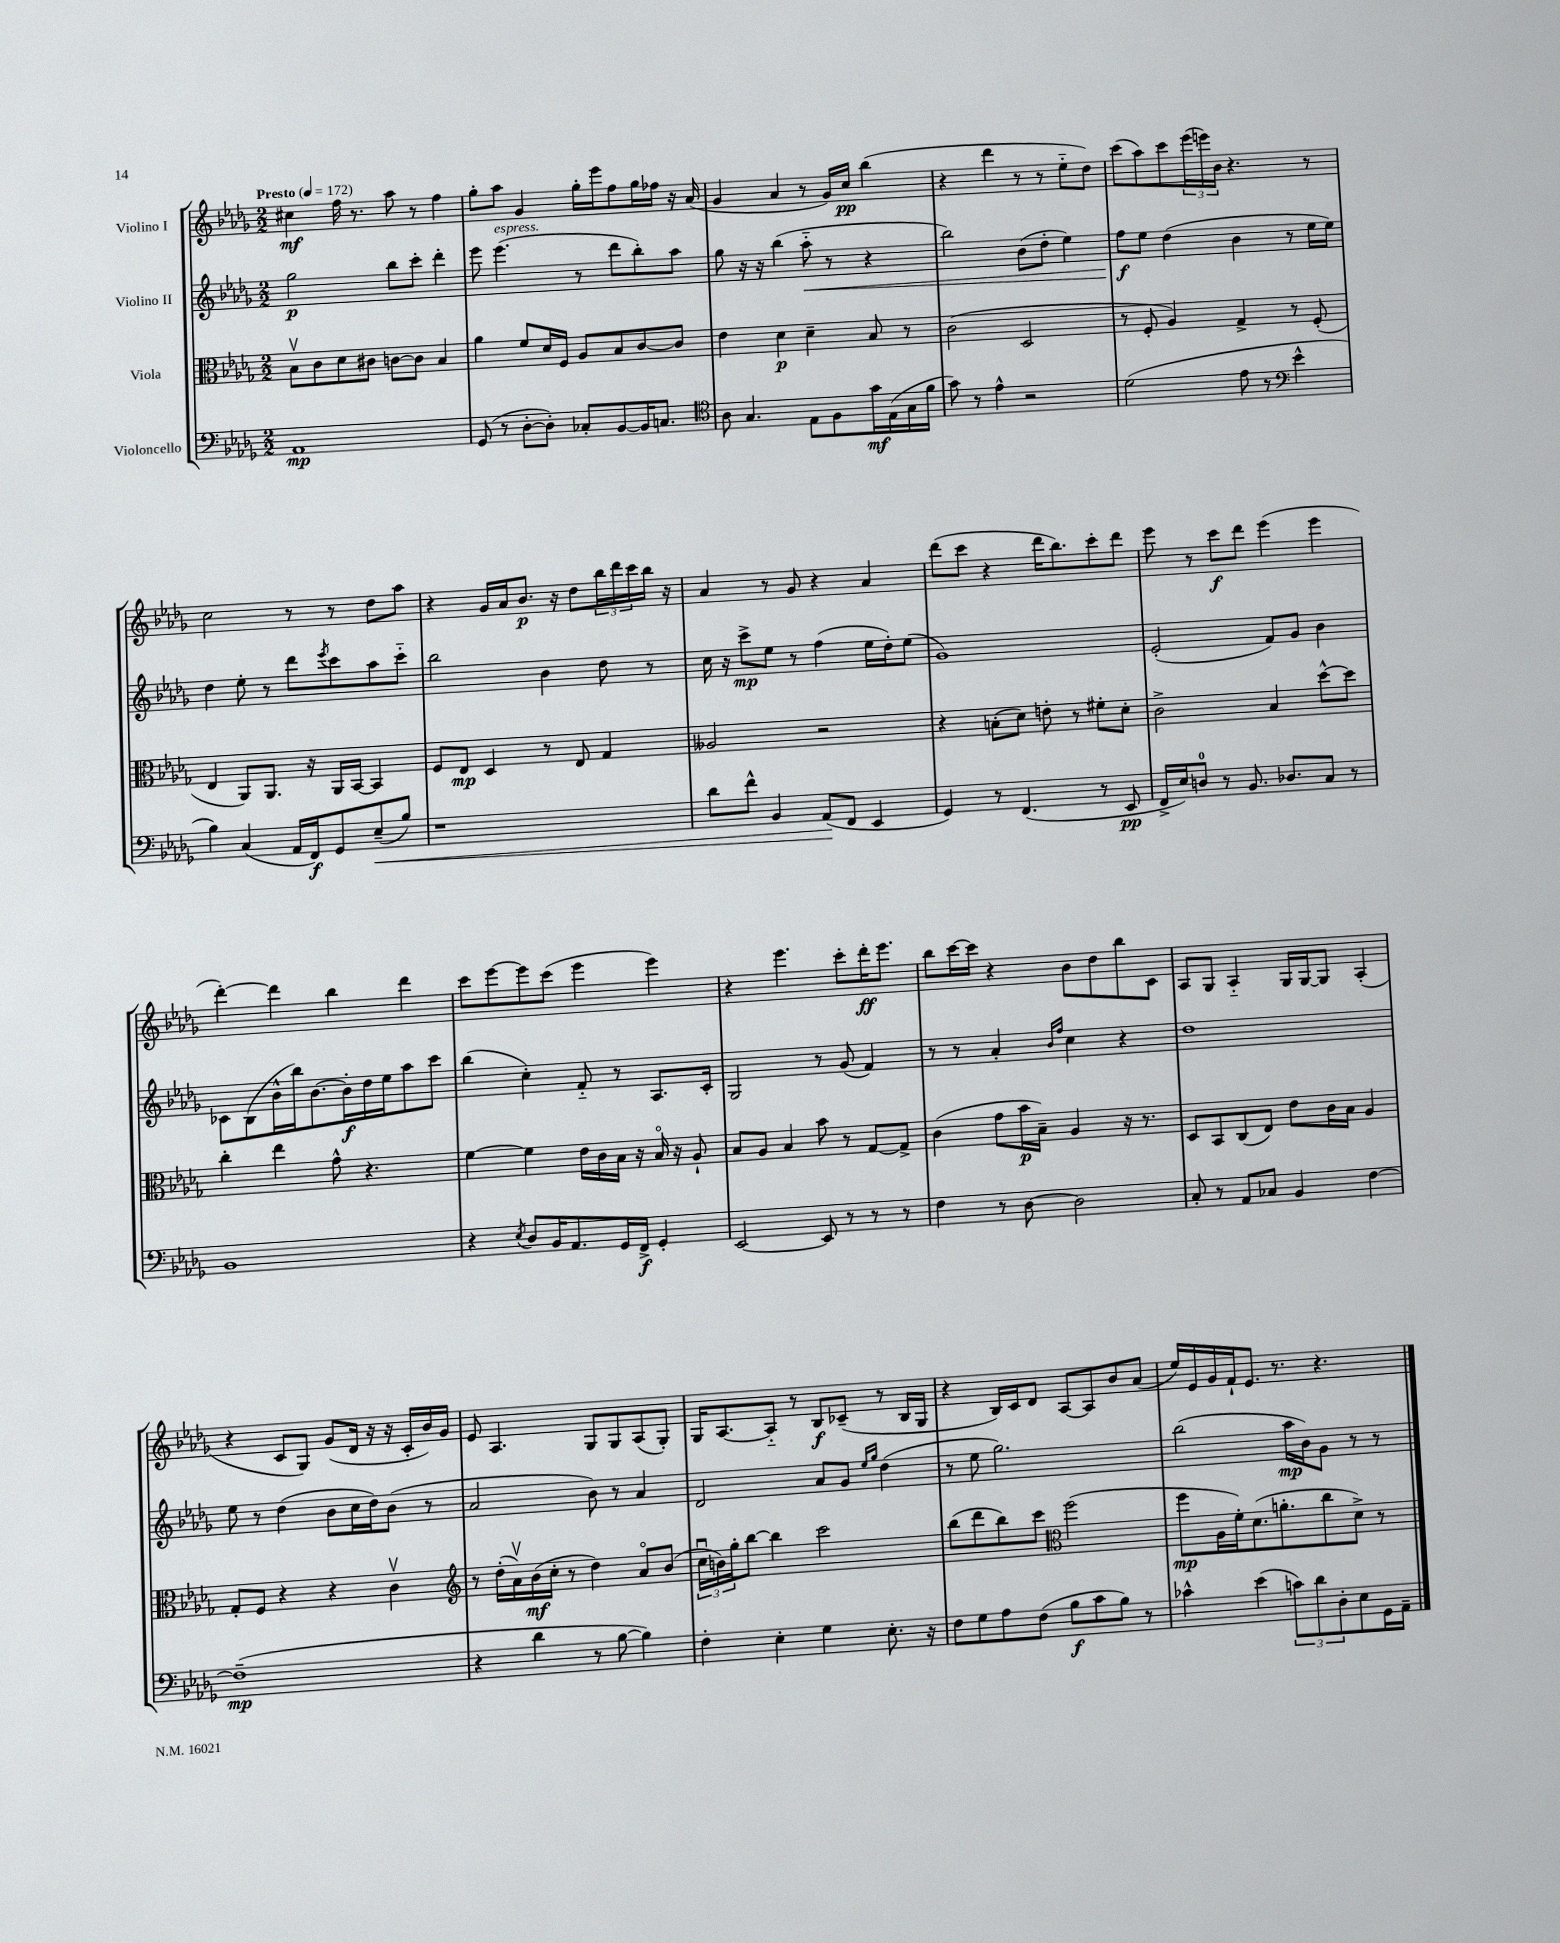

**kern	**kern	**kern	**kern
*staff4	*staff3	*staff2	*staff1
*clefF4	*clefC3	*clefG2	*clefG2
*k[b-e-a-d-g-]	*k[b-e-a-d-g-]	*k[b-e-a-d-g-]	*k[b-e-a-d-g-]
*M2/2	*M2/2	*M2/2	*M2/2
*MM172	*MM172	*MM172	*MM172
1AA-	8B-v	2gg-	4cc#
.	8c	.	.
.	8d-	.	16ff
.	.	.	8.r
.	8c#	.	.
.	[8c	8bb-	8aa-
.	8c]	8ccc'	8r
.	4B-	4ddd-'	4ff
=	=	=	=
(8GG-	4a-	8eee-	8gg-'
8r	.	(4.eee-	8aa-
[8D-'	8f	.	4g-
8D-'])	16d-	.	.
.	16F	.	.
8C-'	8A-	8r	16gg-'
.	.	.	16eee-
[8BB-	8B-	8ddd-	8ff
16BB-]	[8c	8bb-')	16gg-
8.C	.	.	16ff-
.	8c]	8aa-	16r
.	.	.	(16a-
=	=	=	=
*clefC4	*	*	*
8A-	4e-	8gg-	4g-
4.G-	.	16r	.
.	.	16r	.
.	4d-	(4bb-	4a-
8E-	4d-~	8aa-'~	8r
8F	.	8r	16g-)
.	.	.	16cc
16g-	8B-	4r	(4bb-
(16E-	.	.	.
16G-	8r	.	.
16f	.	.	.
=	=	=	=
8g-)	(2c	2bb-)	4r
8r	.	.	.
4e-^^	.	.	4ddd-
2r	2D-	(8b-	8r
.	.	8dd-'	8r
.	.	4ee-)	8ee-'~
.	.	.	8dd-)
=	=	=	=
(2d-	8r	8ff	(8ccc
.	8F'	8ee-	8aa-)
.	4A-)	(4dd-	8ccc
.	.	.	(24eee-
.	.	.	24eee)
.	.	.	24b-
8e-	4G-^	4b-	4.r
8r	.	.	.
*clefF4	*	*	*
4e-^^	8r	8r	.
.	(8F'	16ee-	8r
.	.	16ee-)	.
=	=	=	=
4B-)	4E-	4dd-	2cc
(4C	8AA-)	8ee-'	.
.	8.AA-	8r	.
16AA-	.	8ddd-	8r
16FF)	16r	.	.
.	.	8qeee-	.
8GG-	16AA-	8ccc	8r
.	[16BB-	.	.
(8E-~	4BB-]	8aa-	8dd-
8B-)	.	8ccc'~	8aa-
=	=	=	=
1r	8F	2bb-	4r
.	8E-	.	.
.	4D-	.	16g-
.	.	.	16a-
.	.	.	8.b-
.	8r	4b-	.
.	.	.	16r
.	8E-	.	8dd-
.	4G-	8dd-	24bb-
.	.	.	24ddd-
.	.	.	24ccc
.	.	8r	16bb-
.	.	.	16r
=	=	=	=
8d-	2A--	16cc	4a-
.	.	16r	.
8f^^	.	8ccc^	.
4BB-	.	8ee-	8r
.	.	8r	8g-
(8AA-	2r	(4ff	4r
8FF	.	.	.
4EE-	.	16ee-	4a-
.	.	16dd-')	.
.	.	(8ee-	.
=	=	=	=
4GG-)	4r	1g-)	(8ddd-
.	.	.	8ccc
8r	(8B'	.	4r
(4.FF	8d-)	.	.
.	8e'	.	16ddd-
.	.	.	8.bb-)
.	8r	.	.
8r	8f#'	.	8ccc'
8EE-	8d-'	.	8ddd-
=	=	=	=
16FF^	2c^	(2e-'	8eee-
16E-)	.	.	.
8D	.	.	8r
8r	.	.	8ccc
8.BB-	.	.	8ddd-
.	4B-	8f)	(4eee-
8.D-	.	.	.
.	.	8g-	.
8C	[8dd-^^	4b-	4eee-
8r	8dd-]	.	.
=	=	=	=
1BB-	4cc'	8c-	[4ddd-')
.	.	(8B-	.
.	4ee-	16b-^^	4ddd-]
.	.	16bb-)	.
.	.	[8.b-	.
.	8g-^^	.	4bb-
.	.	16b-']	.
.	4.r	16dd-	.
.	.	16ee-	.
.	.	8aa-	4ddd-
.	.	8ccc	.
=	=	=	=
4r	[4f	(4bb-	8ccc
.	.	.	[8eee-
8qE-	.	.	.
8D-	4f]	4cc')	8eee-]
16BB-	.	.	(8ccc
8.AA-	.	.	.
.	16e-	8f'~	4eee-
.	16c	.	.
16GG-	16B-	8r	.
16FF^	16r	.	.
4GG-'	16B-o	8.A-	4eee-)
.	16r	.	.
.	8A-`	.	.
.	.	16c'	.
=	=	=	=
[2EE-	8B-	2G-	4r
.	8A-	.	.
.	4B-	.	4.eee-
8EE-]	8b-	8r	.
8r	8r	(8g-	8ccc'
8r	[8G-	4f)	16ddd-'
.	.	.	8.eee-
8r	8G-^]	.	.
=	=	=	=
4F	(4c	8r	8bb-
.	.	8r	[16ccc
.	.	.	16ccc]
8r	8g-	4a-'	4r
[8D-	16b-	.	.
.	16B-~)	.	.
.	.	16qqb-	.
.	.	16qqff	.
2D-]	4A-	4cc	8b-
.	.	.	8dd-
.	16r	4r	8bb-
.	8.r	.	.
.	.	.	8c
=	=	=	=
8C'	8D-	1dd-	8A-
8r	8BB-	.	8G-
8AA-	(8C	.	4A-'~
8C-	8E-)	.	.
4BB-	8e-	.	16G-
.	.	.	[16G-
.	16c	.	8G-]
.	16B-	.	.
[4F	4A-	.	(4A-'
=	=	=	=
(1F~]	8G-'	8ee-	4r
.	8F	8r	.
.	4r	(4dd-	8c
.	.	.	8G-)
.	4r	8b-	(8g-
.	.	16cc	16d-
.	.	16dd-)	16r
.	4cv	(8b-	16r
.	.	.	16c'
.	.	8r	16b-)
.	.	.	16g-
=	=	=	=
*	*clefG2	*	*
4r	8r	2a-	8e-
.	(16dd-'	.	4.A-
.	16a-v)	.	.
4d-	(16b-	.	.
.	16cc'	.	.
.	8r	.	.
8r	4dd-)	8b-)	8G-
[8B-	.	8r	8G-
4B-])	8a-o	4a-	(8A-
.	(8b-	.	8G-')
=	=	=	=
4F'	24ccu	2d-	16G-
.	24b)	.	.
.	.	.	[8.A-
.	24gg-'	.	.
.	[8bb-	.	.
4E-'	4bb-]	.	8A-'~]
.	.	.	8r
4G-	2ccc	8a-	8B-
.	.	8g-	(8c-~
.	.	16qqee-	.
.	.	16qqgg-	.
8.E-'	.	(4dd-	8r
.	.	.	16B-
16r	.	.	16G-
=	=	=	=
8F	(8bb-	8r	4r
8G-	8ddd-	8ee-	.
8A-	8bb-)	2.gg-)	16B-)
.	.	.	16c
(8F	8ccc	.	8d-
*	*clefC3	*	*
8B-	(2ff	.	[8A-
8c	.	.	8A-]
8B-)	.	.	8b-
8r	.	.	(8a-
=	=	=	=
4c-^^	8ff	(2bb-	16ee-)
.	.	.	16e-
.	16A-	.	16g-
.	16f')	.	16f`
(4e-	(8.d-	.	8.e-
.	8.a'	.	8.r
12c)	.	16aa-	.
.	.	16b-)	.
12d-	.	.	.
.	8cc	8g-	4.r
12D-'	.	.	.
8E-	8d-^)	8r	.
16GG-	8r	8r	.
16AA-~	.	.	.
==	==	==	==
*-	*-	*-	*-
